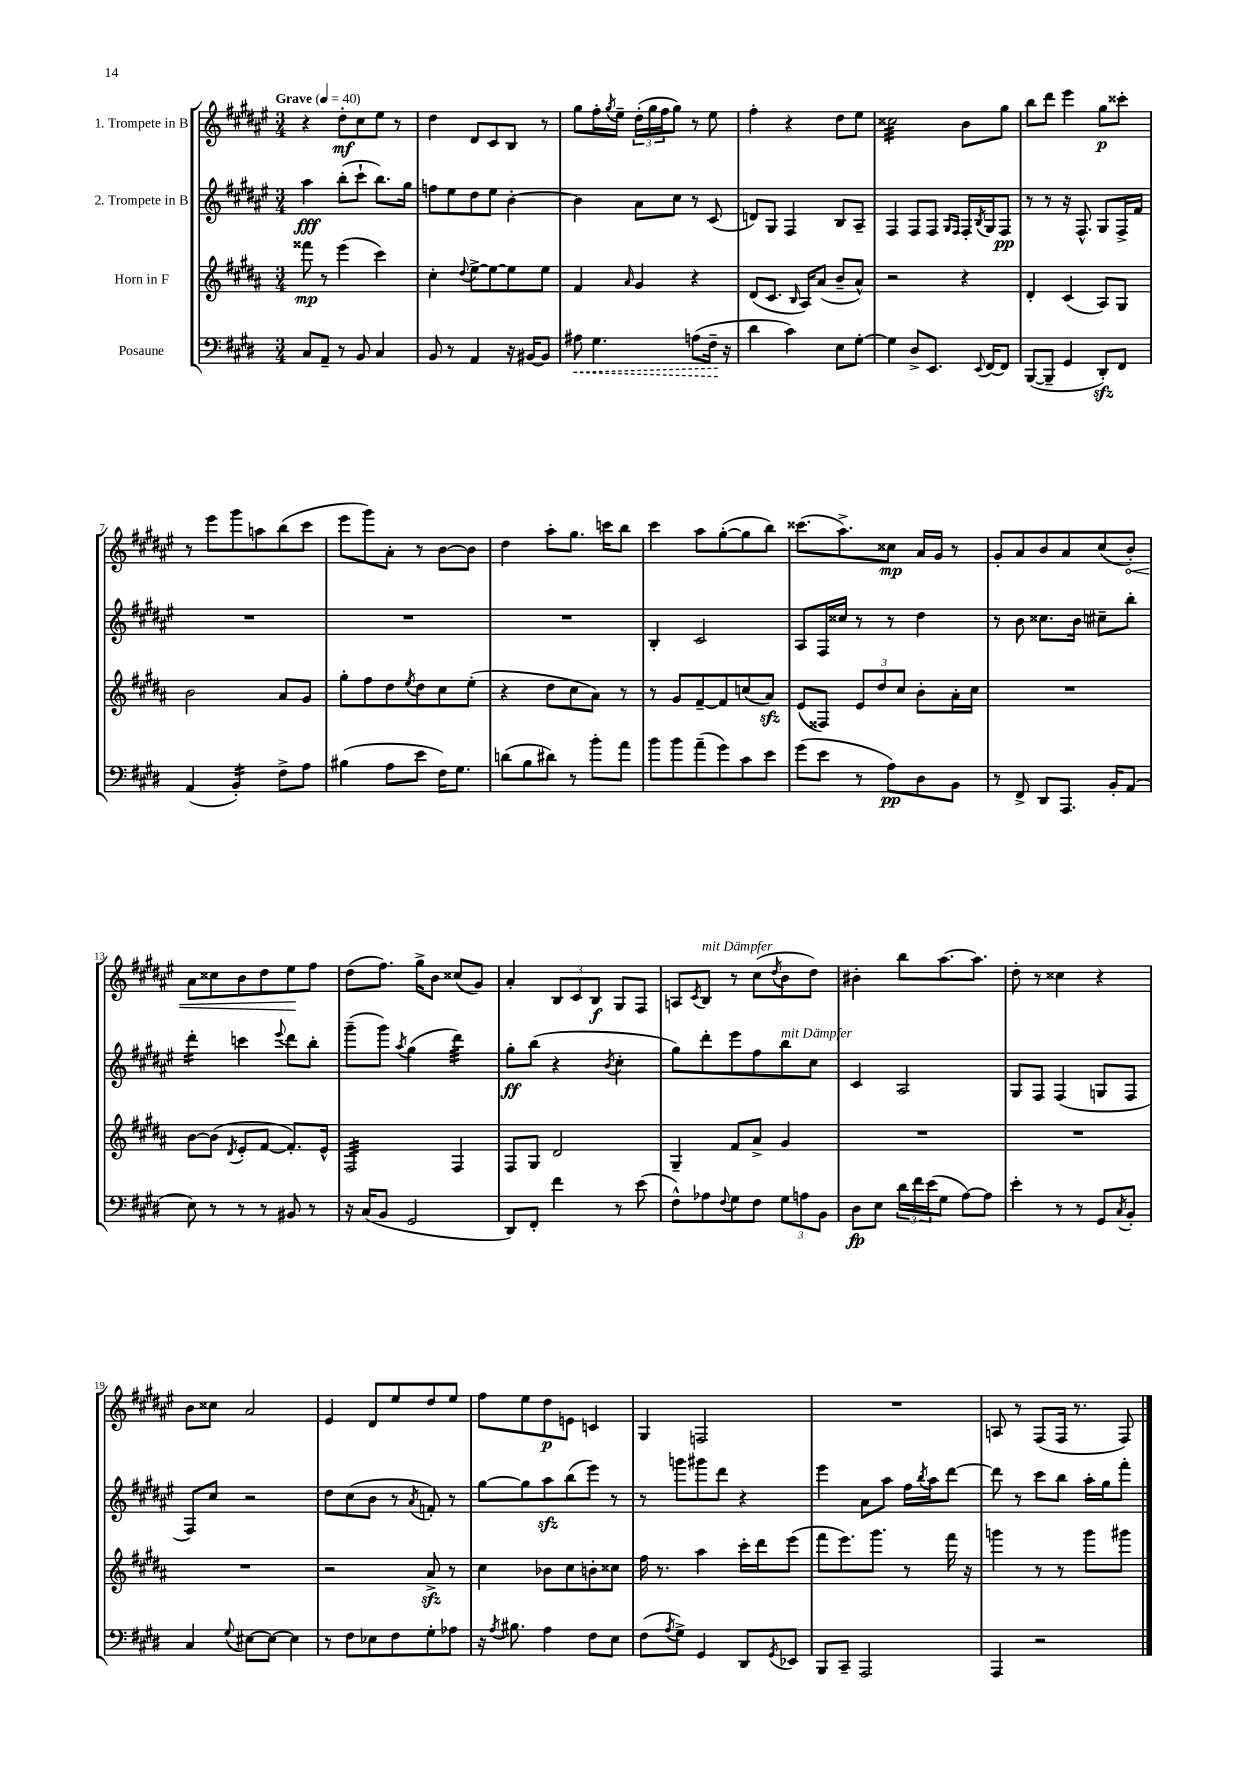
<<
\new StaffGroup <<
\new Staff = "s0" \with { instrumentName = "1. Trompete in B" } {
    \clef treble \key fis \major \numericTimeSignature \time 3/4 \tempo "Grave" 4 = 40
    r4 dis''8-.\mf cis''8 eis''8 r8 |
    dis''4 dis'8 cis'8 b8 r8 |
    gis''8 fis''16-. \acciaccatura { gis''8 } eis''16-- \tuplet 3/2 { dis''16-.( gis''16 fis''16 } gis''8) r8 eis''8 |
    fis''4-. r4 dis''8 eis''8 |
    cisis''2:32 b'8 gis''8 |
    b''8 dis'''8 eis'''4 gis''8\p cisis'''8-. |
    r8 eis'''8 gis'''8 a''8 b''8( cis'''8 |
    eis'''8 gis'''8) ais'8-. r8 b'8~ b'8 |
    dis''4 ais''8-. gis''8. c'''16 b''8 |
    cis'''4 ais''8 gis''8~-.( gis''8 b''8) |
    cisis'''8.( ais''8.->) cisis''8\mp ais'16 gis'16 r8 |
    gis'8-. ais'8 b'8 ais'8 cis''8( \once \override Hairpin.circled-tip = ##t b'8-.\<) |
    ais'8 cisis''8 b'8 dis''8 eis''8\! fis''8 |
    dis''8( fis''8.) gis''16-> b'8 cisis''8( gis'8) |
    ais'4-. \tuplet 3/2 { b8 cis'8 b8\f } gis8 fis8 |
    a8 \acciaccatura { cis'8 } b8^\markup { \italic "mit Dämpfer" } r8 cis''8( \acciaccatura { dis''8 } b'8 dis''8) |
    bis'4-. b''8 ais''8.~ ais''8. |
    dis''8-. r8 cisis''4 r4 |
    b'8 cisis''8 ais'2 |
    eis'4 dis'8 eis''8 dis''8 eis''8 |
    fis''8 eis''8 dis''8\p e'8 c'4 |
    gis4 f2 |
    R2. |
    a8 r8 fis8( fis16 r8. fis8) \bar "|." |
}
\new Staff = "s1" \with { instrumentName = "2. Trompete in B" } {
    \clef treble \key fis \major \numericTimeSignature \time 3/4
    ais''4\fff b''8-.( cis'''8-! b''8.) gis''16 |
    f''8 eis''8 dis''8 eis''8 b'4~-. |
    b'4 ais'8 cis''8 r8 cis'8( |
    d'8) gis8 fis4 b8 ais8-- |
    fis4 fis8 fis8 \grace { gis16 fis16 } fis16-. \acciaccatura { b8 } gis16 fis8\pp |
    r8 r8 r16 fis8.-^ gis8 fis16-> fis'16 |
    R2. |
    R2. |
    R2. |
    b4-. cis'2 |
    ais8 fis16 cisis''16 r8 r8 dis''4 |
    r8 b'8 cisis''8. b'16 cis''8-- b''8-. |
    dis'''4:16-. c'''4 \appoggiatura { eis'''8 } dis'''8 b''8-. |
    gis'''8--( gis'''8) \acciaccatura { ais''8 } gis''4( dis'''4:32) |
    gis''8-.\ff b''8( r4 \acciaccatura { b'8 } cis''4-. |
    gis''8) dis'''8-. eis'''8 fis''8 b''8^\markup { \italic "mit Dämpfer" } cis''8 |
    cis'4 ais2 |
    gis8 fis8 fis4( g8 fis8 |
    fis8) cis''8 r2 |
    dis''8 cis''8( b'8 r8 \acciaccatura { ais'8 } f'8-.) r8 |
    gis''8~ gis''8 ais''8\sfz b''8( eis'''8) r8 |
    r8 g'''8 gis'''8 dis'''8 r4 |
    eis'''4 ais'8 ais''8 fis''16 \acciaccatura { b''8 } ais''16 dis'''8~ |
    dis'''8 r8 cis'''8 b''8 ais''16-. gis''16 fis'''8-. \bar "|." |
}
\new Staff = "s2" \with { instrumentName = "Horn in F" } {
    \clef treble \key b \major \numericTimeSignature \time 3/4
    fisis'''8\mp r8 e'''4( cis'''4) |
    cis''4-. \appoggiatura { dis''8 } e''8~-> e''8~ e''8 e''8 |
    fis'4 \grace { ais'16 } gis'4 r4 |
    dis'8( cis'8. \grace { b16 } ais16) ais'8( b'8-- ais'8-^) |
    r2 r4 |
    dis'4-. cis'4( ais8) gis8 |
    b'2 ais'8 gis'8 |
    gis''8-. fis''8 dis''8 \acciaccatura { e''8 } dis''8 cis''8 e''8-.( |
    r4 dis''8 cis''8 ais'8) r8 |
    r8 gis'8 fis'8~-- fis'8 c''8( ais'8\sfz) |
    e'8( fisis8) \tuplet 3/2 { e'8 dis''8 cis''8 } b'8-. ais'16-. cis''16 |
    R2. |
    b'8~ b'8( \acciaccatura { dis'8 } e'8-. fis'8~ fis'8.-.) e'16-^ |
    fis2:32 fis4 |
    fis8 gis8 dis'2 |
    gis4-- fis'8 ais'8-> gis'4 |
    R2. |
    R2. |
    R2. |
    r2 ais'8->\sfz r8 |
    cis''4 bes'8 cis''8 b'8-. cisis''8 |
    fis''16 r8. ais''4 cis'''16-. dis'''16 e'''8( |
    fis'''8 e'''8.) gis'''8. r8 fis'''16 r16 |
    g'''4 r8 r8 g'''8 gis'''8 \bar "|." |
}
\new Staff = "s3" \with { instrumentName = "Posaune" } {
    \clef bass \key e \major \numericTimeSignature \time 3/4
    cis8 a,8-- r8 b,8 cis4 |
    b,8 r8 a,4 r16 bis,16~ bis,8 |
    \once \override Hairpin.style = #'dashed-line ais8\< gis4. a8( fis16--\! r16 |
    dis'4 cis'4) e8 gis8~-. |
    gis4 dis8-> e,8. \appoggiatura { e,8 } fis,16~ fis,8 |
    b,,8~( b,,8-- gis,4 dis,8-.\sfz) fis,8 |
    a,4( b,4:16-.) fis8-> a8 |
    bis4( a8 e'8 fis16) gis8. |
    d'8( b8 dis'8) r8 b'8-. a'8 |
    b'8 b'8 a'8--( gis'8) cis'8 e'8 |
    gis'8( e'8 r8 a8\pp) dis8 b,8 |
    r8 fis,8-> dis,8 a,,8. b,16-. a,8( |
    e8) r8 r8 r8 bis,8 r8 |
    r16 cis16( b,8 gis,2 |
    dis,8) fis,8-. fis'4 r8 e'8( |
    fis8-^) aes8 \appoggiatura { fis8 } gis8 fis8 \tuplet 3/2 { gis8 a8 b,8 } |
    dis8\fp e8 \tuplet 3/2 { dis'16 fis'16 e'16( } gis8 a8~) a8 |
    e'4-. r8 r8 gis,8 \acciaccatura { cis8 } b,8-. |
    cis4 \appoggiatura { gis8 } eis8~ eis8~ eis4 |
    r8 fis8 ees8 fis8 gis8-. aes8 |
    r16 \acciaccatura { a8 } bis8. a4 fis8 e8 |
    fis8( \acciaccatura { a8 } gis8->) gis,4 dis,8 \acciaccatura { gis,8 } ees,8 |
    b,,8 cis,8-- a,,2 |
    a,,4 r2 \bar "|." |
}
>>
>>
